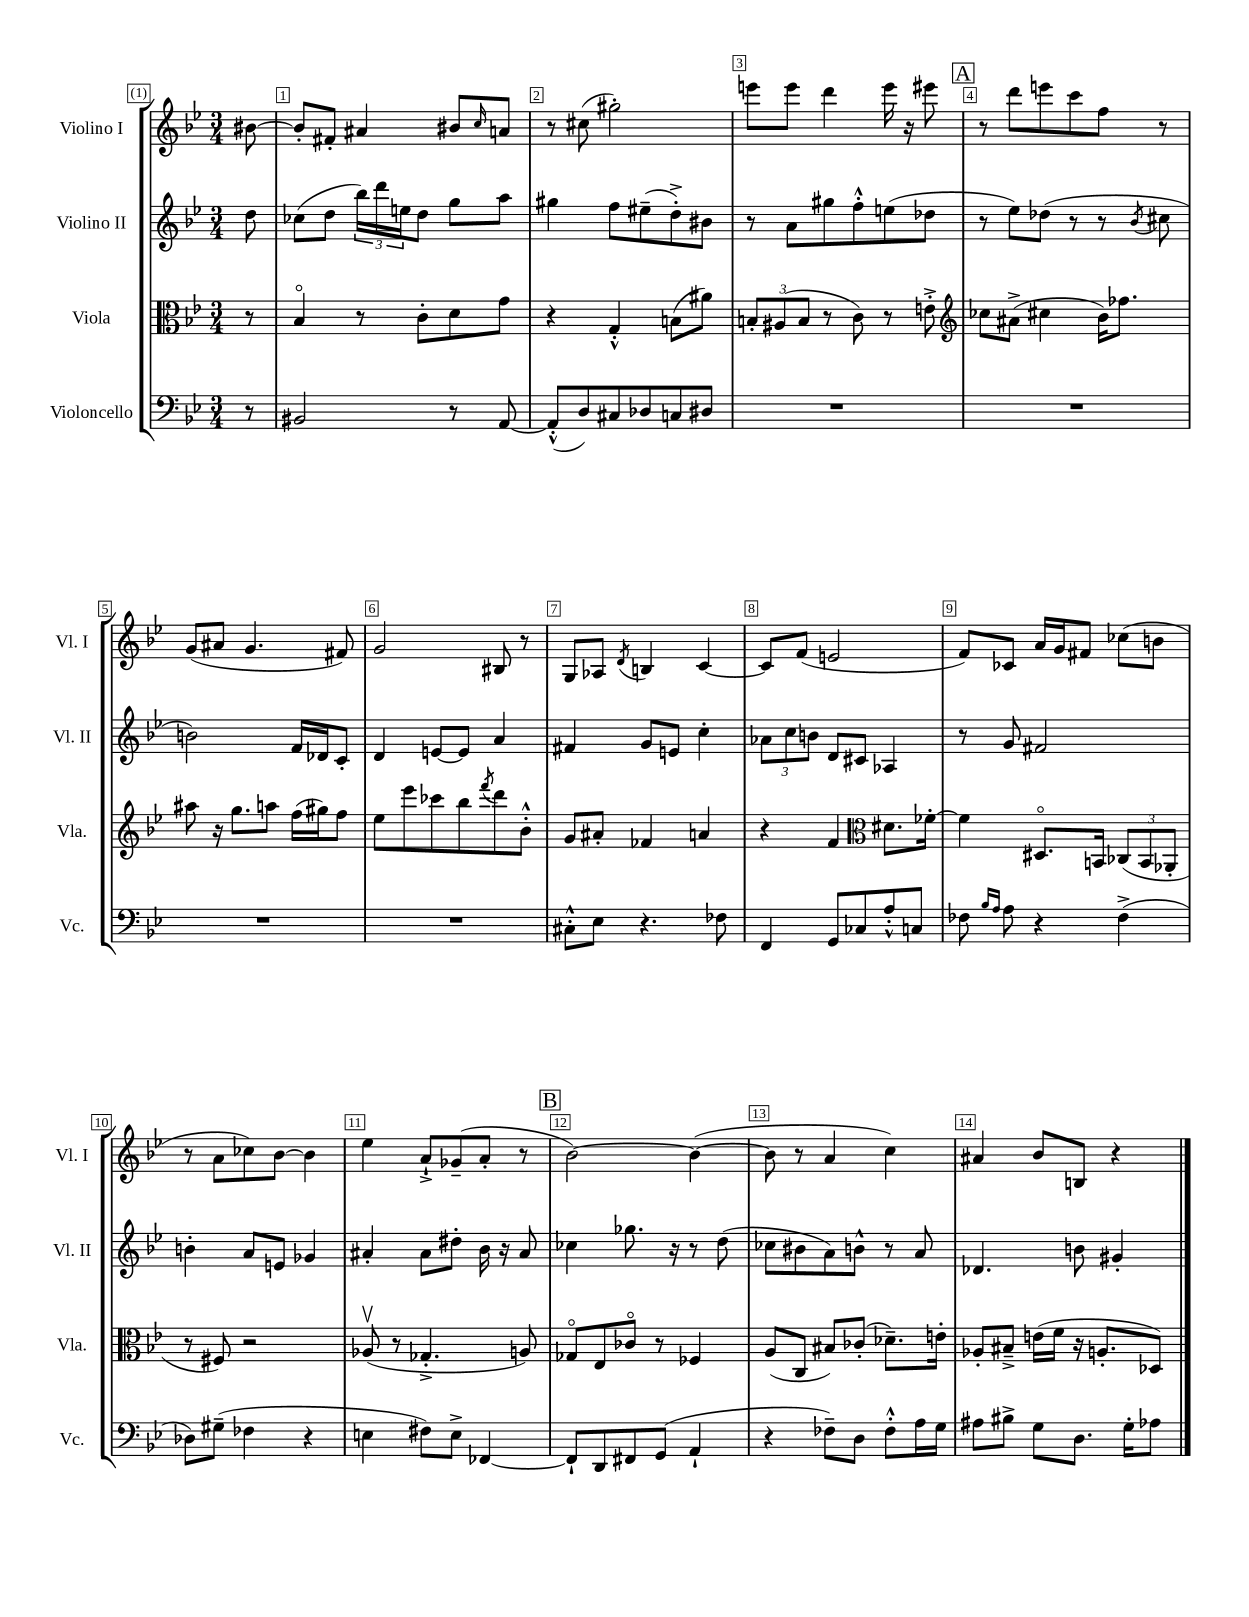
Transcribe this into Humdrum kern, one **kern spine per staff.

**kern	**kern	**kern	**kern
*part4	*part3	*part2	*part1
*staff4	*staff3	*staff2	*staff1
*I"Violoncello	*I"Viola	*I"Violino II	*I"Violino I
*I'Vc.	*I'Vla.	*I'Vl. II	*I'Vl. I
*clefF4	*clefC3	*clefG2	*clefG2
*k[b-e-]	*k[b-e-]	*k[b-e-]	*k[b-e-]
*M3/4	*M3/4	*M3/4	*M3/4
=	=	=	=
8r	8r	8dd\	[8b#X\
=1	=1	=1	=1
2BB#X/	4B-/	(8cc-X\L	8b#'/L]
.	.	8dd\J	8f#X'/J
.	8r	24bb-\LL)	4a#X/
.	.	24ddd\	.
.	.	24een\J	.
.	8c'\L	8dd\J	.
8r	8d\	8gg\L	8b#X/L
.	.	.	16qqcc/
[8AA/	8g\J	8aa\J	8an/J
=2	=2	=2	=2
(8AA'^^/L]	4r	4gg#X\	8r
8D/)	.	.	(8cc#X\
8C#X/	4G'^^/	8ff\L	2gg#X'\)
8D-X/	.	(8ee#X~\	.
8Cn/	(8Bn\L	8dd'^\)	.
8D#X/J	8a#X\J)	8b#X\J	.
=3	=3	=3	=3
2.r	12Bn'/L	8r	8eeen\L
.	(12A#X/	.	.
.	.	8a\L	8eee\J
.	12B/J	.	.
.	8r	8gg#X\	4ddd\
.	8c\)	8ff'^^\	.
.	8r	(8een\	16eee\
.	.	.	16r
.	8en'^\	8dd-X\J	8eee#X\
!!LO:REH:place=s1:t=A
=4	=4	=4	=4
*	*clefG2	*	*
2.r	8cc-X\L	8r	8r
.	(8a#X^\J	8ee-\L)	8ddd\L
.	4cc#X\	(8dd-X\J	8eeen\
.	.	8r	8ccc\
.	16b-\KL)	8r	8ff\J
.	8.ff-X\J	.	.
.	.	8qb-/	.
.	.	8cc#X\	8r
!!LO:LB:g=z
=5	=5	=5	=5
2.r	8aa#X\	2bn\)	(8g/L
.	16r	.	8a#X/J
.	8.gg\L	.	.
.	.	.	4.g/
.	8aan\J	.	.
.	(16ff\LL	16f/LL	.
.	16gg#X\J)	16d-X/J	.
.	8ff\J	8c'/J	8f#X/)
=6	=6	=6	=6
2.r	8ee-\L	4d/	2g/
.	8eee-\	.	.
.	8ccc-X\	[8en/L	.
.	8bb-\	8e/J]	.
.	8qfff/	.	.
.	8ddd\	4a/	8B#X/
.	8b-'^^\J	.	8r
=7	=7	=7	=7
8C#X'^^\L	8g/L	4f#X/	8G/L
8E-\J	8a#X'/J	.	8A-X/J
.	.	.	8qd/
4.r	4f-X/	8g/L	4Bn/
.	.	8en/J	.
.	4an/	4cc'\	[4c/
8F-X\	.	.	.
=8	=8	=8	=8
4FF/	4r	12a-X\L	8c/L]
.	.	12cc\	.
.	.	.	(8f/J
.	.	12bn\J	.
8GG/L	4f/	8d/L	2en/
8C-X/	.	8c#X/J	.
*	*clefC3	*	*
8A'^^/	8.d#X\L	4A-X/	.
8Cn/J	.	.	.
.	[16f-X'\Jk	.	.
=9	=9	=9	=9
8F-X\	4f-\]	8r	8f/L)
16qqB-/LL	.	.	.
16qqA/JJ	.	.	.
8A\	.	8g/	8c-X/J
4r	8.D#X/L	2f#X/	16a/LL
.	.	.	16g/J
.	.	.	8f#X/J
.	16BBn/Jk	.	.
(4F-^\	(12C-X/L	.	(8cc-X\L
.	12BB/	.	.
.	.	.	8bn\J
.	12AA-X'/J	.	.
!!LO:LB:g=z
=10	=10	=10	=10
8D-X\L)	8r	4bn'\	8r
(8G#X~\J	8F#X/)	.	8a\L
4F-X\	2r	8a/L	8cc-X\)
.	.	8en/J	[8b-\J
4r	.	4g-X/	4b-\]
=11	=11	=11	=11
4En\	(8A-Xv/	4a#X'/	4ee-\
.	8r	.	.
8F#X\L)	4.G-X'^/	8a#\L	8a`^/L
8E^\J	.	8dd#X'\J	(8g-X~/
[4FF-X/	.	16b-\	8a'/J
.	.	16r	.
.	8An/)	8a#/	8r
!!LO:REH:place=s1:t=B
=12	=12	=12	=12
8FF-`/L]	8G-X/L	4cc-X\	[2b-\)
8DD/	8E-/	.	.
8FF#X/	8c-X/J	8.gg-X\	.
(8GG/J	8r	.	.
.	.	16r	.
4AA`/	4F-X/	8r	(4b-\_
.	.	(8dd\	.
=13	=13	=13	=13
4r	(8A/L	8cc-X\L	8b-\]
.	8C/J	8b#X\	8r
8F-X~\L)	8B#X/L)	8a\)	4a/
8D\J	(8c-X'/J	8bn^^\J	.
8F-'^^\L	8.d-X~\L)	8r	4cc\)
16A\L	.	8a/	.
16G\JJ	16en'\Jk	.	.
=14	=14	=14	=14
8A#X\L	8A-X'/L	4.d-X/	4a#X/
8B#X^\J	8B#X~^/J	.	.
8G\L	(16en\LL	.	8b-/L
.	16f\JJ	.	.
8.D\J	16r	8bn\	8Bn/J
.	8.An'/L	.	.
.	.	4g#X'/	4r
16G'\KL	.	.	.
8A-X\J	8D-X/J)	.	.
==	==	==	==
*-	*-	*-	*-
